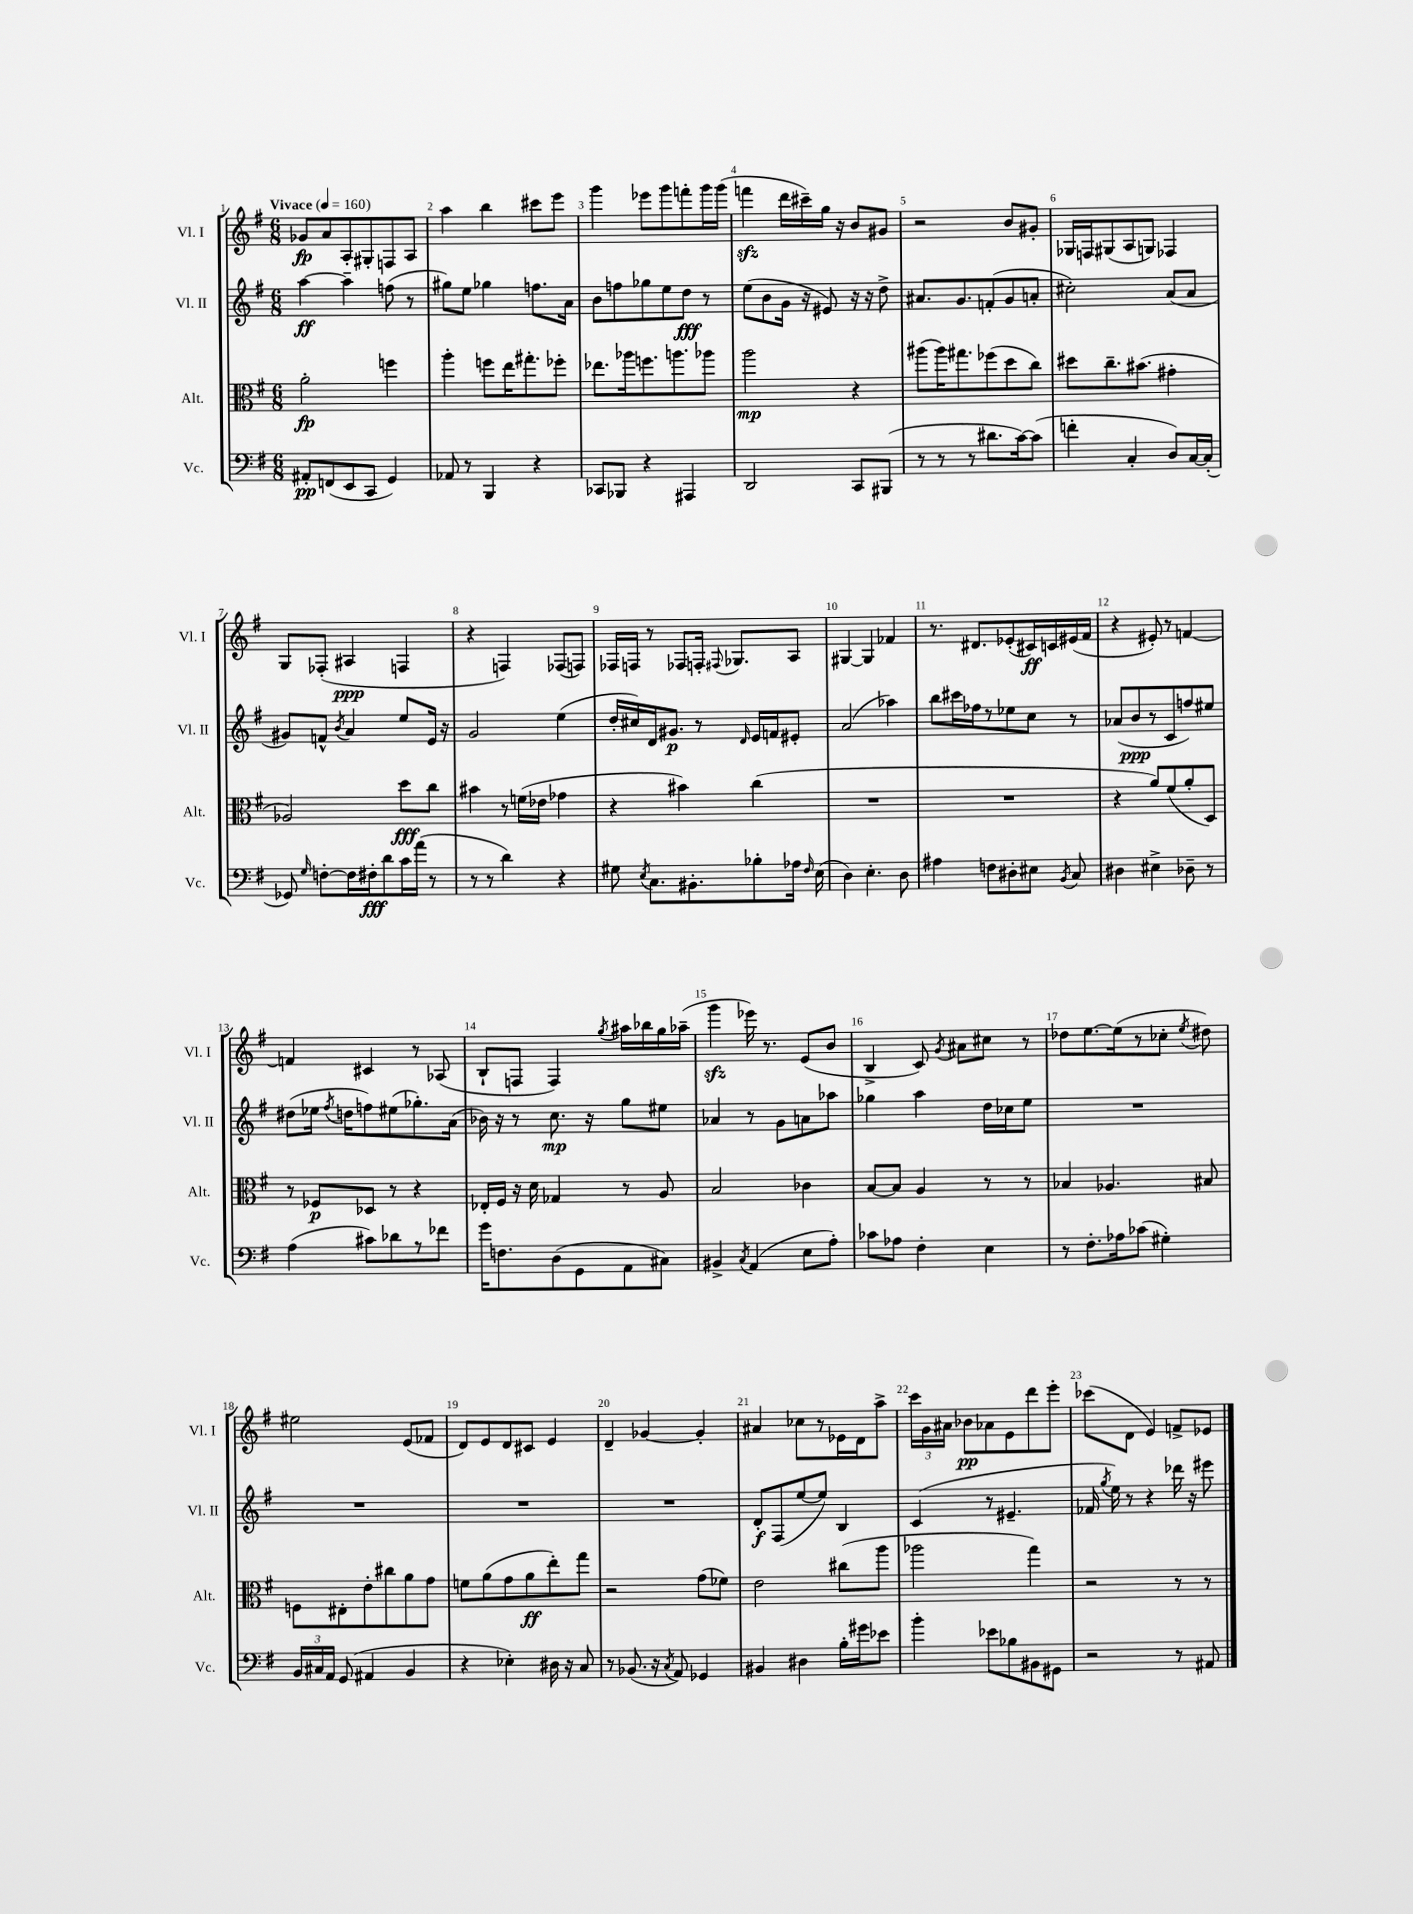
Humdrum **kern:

**kern	**kern	**kern	**kern
*staff4	*staff3	*staff2	*staff1
*clefF4	*clefC3	*clefG2	*clefG2
*k[f#]	*k[f#]	*k[f#]	*k[f#]
*M6/8	*M6/8	*M6/8	*M6/8
*MM160	*MM160	*MM160	*MM160
8AA#'/L	2a'\	[4aa\	8g-/L
(8FF/	.	.	8a/
8EE/	.	4aa~\]	8A'/
8CC/J	.	.	8G#'/
4GG/)	4ff\	(8ff\	8F/
.	.	8r	8A/J
=	=	=	=
8AA-/	4aa'\	8gg#\L)	4aa\
8r	.	8ee\J	.
4BBB/	8ff\L	4gg-\	4bb\
.	16ee\K	.	.
.	8.gg#'\	.	.
4r	.	8.ff\L	8ccc#\L
.	8ff-'\J	.	8eee\J
.	.	16a\Jk	.
=	=	=	=
8CC-/L	8.ee-\L	8b\L	4ggg\
8BBB-/J	.	8ff\	.
.	16aa-\k	.	.
4r	8.ff\	8gg-\	8eee-\L
.	.	8ee\	8ggg\
.	8.aa\	.	.
4AAA#/	.	8dd\J	8fff'\
.	8aa-\J	8r	16ggg\L
.	.	.	(16ggg\JJ
=	=	=	=
2DD/	2aa\	(8ee\L	4fff\
.	.	8b\	.
.	.	16g\Jk	16ddd\LL
.	.	16r	16ccc#~\)
.	.	8e#/)	16gg\JJ
.	.	.	16r
8CC/L	4r	16r	8b/L
.	.	16r	.
(8BBB#/J	.	8dd^\	8g#/J
=	=	=	=
8r	(8aa#\L	8.a#/L	2r
8r	16aa#\K)	.	.
.	8.gg#\	8.g/	.
8r	.	.	.
8.d#\L	(8ff-\	(8f'/	.
.	8dd\	8g/	8b/L
[16c\k)	.	.	.
(8c\]J	8cc\J)	8a'/J	8g#'/J
=	=	=	=
4f'\	8dd#\L	2cc#'\)	16G-/LL
.	.	.	16F/J
.	8.cc~\	.	(8G#/
4C'/	.	.	8A/
.	(8.b#\J	.	.
.	.	.	8G/J)
8D/L)	4g#'\	(8a/L	4F-/
[16C/L	.	8a/J	.
(16C'/]JJ	.	.	.
=	=	=	=
8GG-/)	2A-/)	8g#/L)	8G/L
16qqG/	.	.	.
[8F'\L	.	8f^^/J	(8F-'/J
.	.	8qb/	.
16F\]L	.	4a/	4A#/
16F#'\J	.	.	.
8d\	.	.	.
16c\L	8dd\L	8ee/L	4F/
(16a\JJ	.	.	.
8r	8cc\J	16e/Jk	.
.	.	16r	.
=	=	=	=
8r	4b#\	2g/	4r
8r	.	.	.
4d\)	8r	.	4F/)
.	(16f\LL	.	.
.	16e-\JJ	.	.
4r	4g-\	(4ee\	(8F-/L
.	.	.	8F/J)
=	=	=	=
8G#\	4r	16dd'/LL	16F-/LL
.	.	16cc#/)	16F/JJ
8qE/	.	.	.
8.C\L	.	16d/J	8r
.	.	8.g#/J	.
.	4b#\)	.	8F-/L
8.BB#'\	.	.	.
.	.	8r	16F'/Jk
.	.	.	8qqF#/
.	.	.	8.G-/L
.	.	16qqd/	.
8B-'\	(4cc\	16e/LL	.
.	.	16f/J	.
16A-\Jk	.	8e#'/J	8A/J
16qqF#/	.	.	.
(16E\	.	.	.
=	=	=	=
4D\)	2.r	(2a/	[4G#/
4.E'\	.	.	4G#/]
.	.	4aa-\)	4f-/
8D\	.	.	.
=	=	=	=
4A#\	2.r	8bb\L	8.r
.	.	16ccc#\L	.
.	.	16ff-\J	8.d#/L
8F\L	.	8r	.
8D#'\	.	8ee-\	(8e-'/
8E#\J	.	8cc\J	16c#/L)
.	.	.	16c/
8qBB/	.	.	.
8C/	.	8r	(16e#/
.	.	.	16f#/JJ
=	=	=	=
4D#\	4r	(8a-/L	4r
.	.	8b/	.
4E#^\	8a/L)	8r	8e#'/)
.	(8f#/	8c/	8r
8D-~\	8a'/	8ff/)	[4f/
8r	8D/J)	8ee#/J	.
=	=	=	=
(4A\	8r	(8dd#\L	4f/]
.	8F-/L	16ee-\Jk	.
.	.	8qff#/	.
.	.	16dd\LK	.
8c#\L)	8D-/J	8ff\)	4c#/
8d-\	8r	(8ee#\	.
8r	4r	8.gg-'\)	8r
8f-\J	.	.	(8A-/
.	.	(16a\Jk	.
=	=	=	=
16g\LK	16E-'/LL	16b-\)	8B`/L
8.F\	16F#/JJ	16r	.
.	16r	8r	8F/J
.	16d\	.	.
(8D\	4G-/	8.cc\	4F/)
8GG\	.	.	.
.	.	16r	.
.	.	.	8qgg/
8AA\	8r	8gg\L	16aa#\LL
.	.	.	16bb-\
8C#\J)	8A/	8ee#\J	16gg\
.	.	.	(16aa-~\JJ
=	=	=	=
4BB#^/	2B/	4a-/	4ggg\
8qC/	.	.	.
(4AA/	.	8r	16eee-\)
.	.	.	8.r
.	.	8g\L	.
8E\L	4c-\	8a\	(8e/L
8A'\J)	.	8aa-\J	8b/J
=	=	=	=
8c-\L	[8B/L	4gg-\	4B^/
8A-\J	8B/]J	.	.
4F#'\	4A/	4aa\	8c/)
.	.	.	8qg/
.	.	.	8a#\L
4E\	8r	16dd\LL	8cc#\J
.	.	16cc-\J	.
.	8r	8ee\J	8r
=	=	=	=
8r	4B-/	2.r	8dd-\L
8.F#'\L	.	.	[8.ee\
.	4.A-/	.	.
16A-\k	.	.	(16ee\]k
(8c-\J	.	.	8r
4G#'\)	.	.	8cc-'\J
.	.	.	8qee/
.	8B#/	.	8dd#\)
=	=	=	=
24BB/LL	8F\L	2.r	2ee#\
24C#/	.	.	.
24AA/JJ	.	.	.
(8GG/	8E#'\	.	.
4AA#/	8e'\	.	.
.	8cc#\	.	.
4BB/	8a\	.	(8e/L
.	8g\J	.	8f-/J
=	=	=	=
4r	8f\L	2.r	8d/L)
.	(8a\	.	8e/
4E-'\)	8g\	.	8d/
.	8a\	.	8c#/J
16D#\	8ee'\)	.	4e/
16r	.	.	.
8C/	8gg\J	.	.
=	=	=	=
8r	2r	2.r	4d~/
(8.BB-/	.	.	.
.	.	.	[4g-/
16r	.	.	.
8qC/	.	.	.
8AA/)	.	.	.
4GG-/	(8g\L	.	4g-'/]
.	8f-\J)	.	.
=	=	=	=
4BB#/	2e\	8d'/L	4a#/
.	.	(8F#/	.
4D#\	.	[8ee/	8cc-\L
.	.	8ee/]J)	8r
16B'\LL	(8cc#\L	4B/	16e-\L
16g#\J	.	.	16d\J
8e-\J	8aa\J	.	8aa^\J
=	=	=	=
4b'\	2aa-\	(4c/	24ccc\LL
.	.	.	24g\
.	.	.	24a#\JJ
.	.	.	8b-\L
8e-\L	.	8r	8a-\
8B-\	.	4.e#~/	8e\
8BB#\	4gg\)	.	8ddd\
8GG#\J	.	.	8eee'\J
=	=	=	=
2r	2r	16f-/	(8ccc-\L
.	.	8qgg/	.
.	.	16ee\)	.
.	.	8r	8d\J
.	.	4r	4e/)
8r	8r	16ddd-\	8f^/L
.	.	16r	.
8AA#/	8r	8eee#\	8e-/J
==	==	==	==
*-	*-	*-	*-
